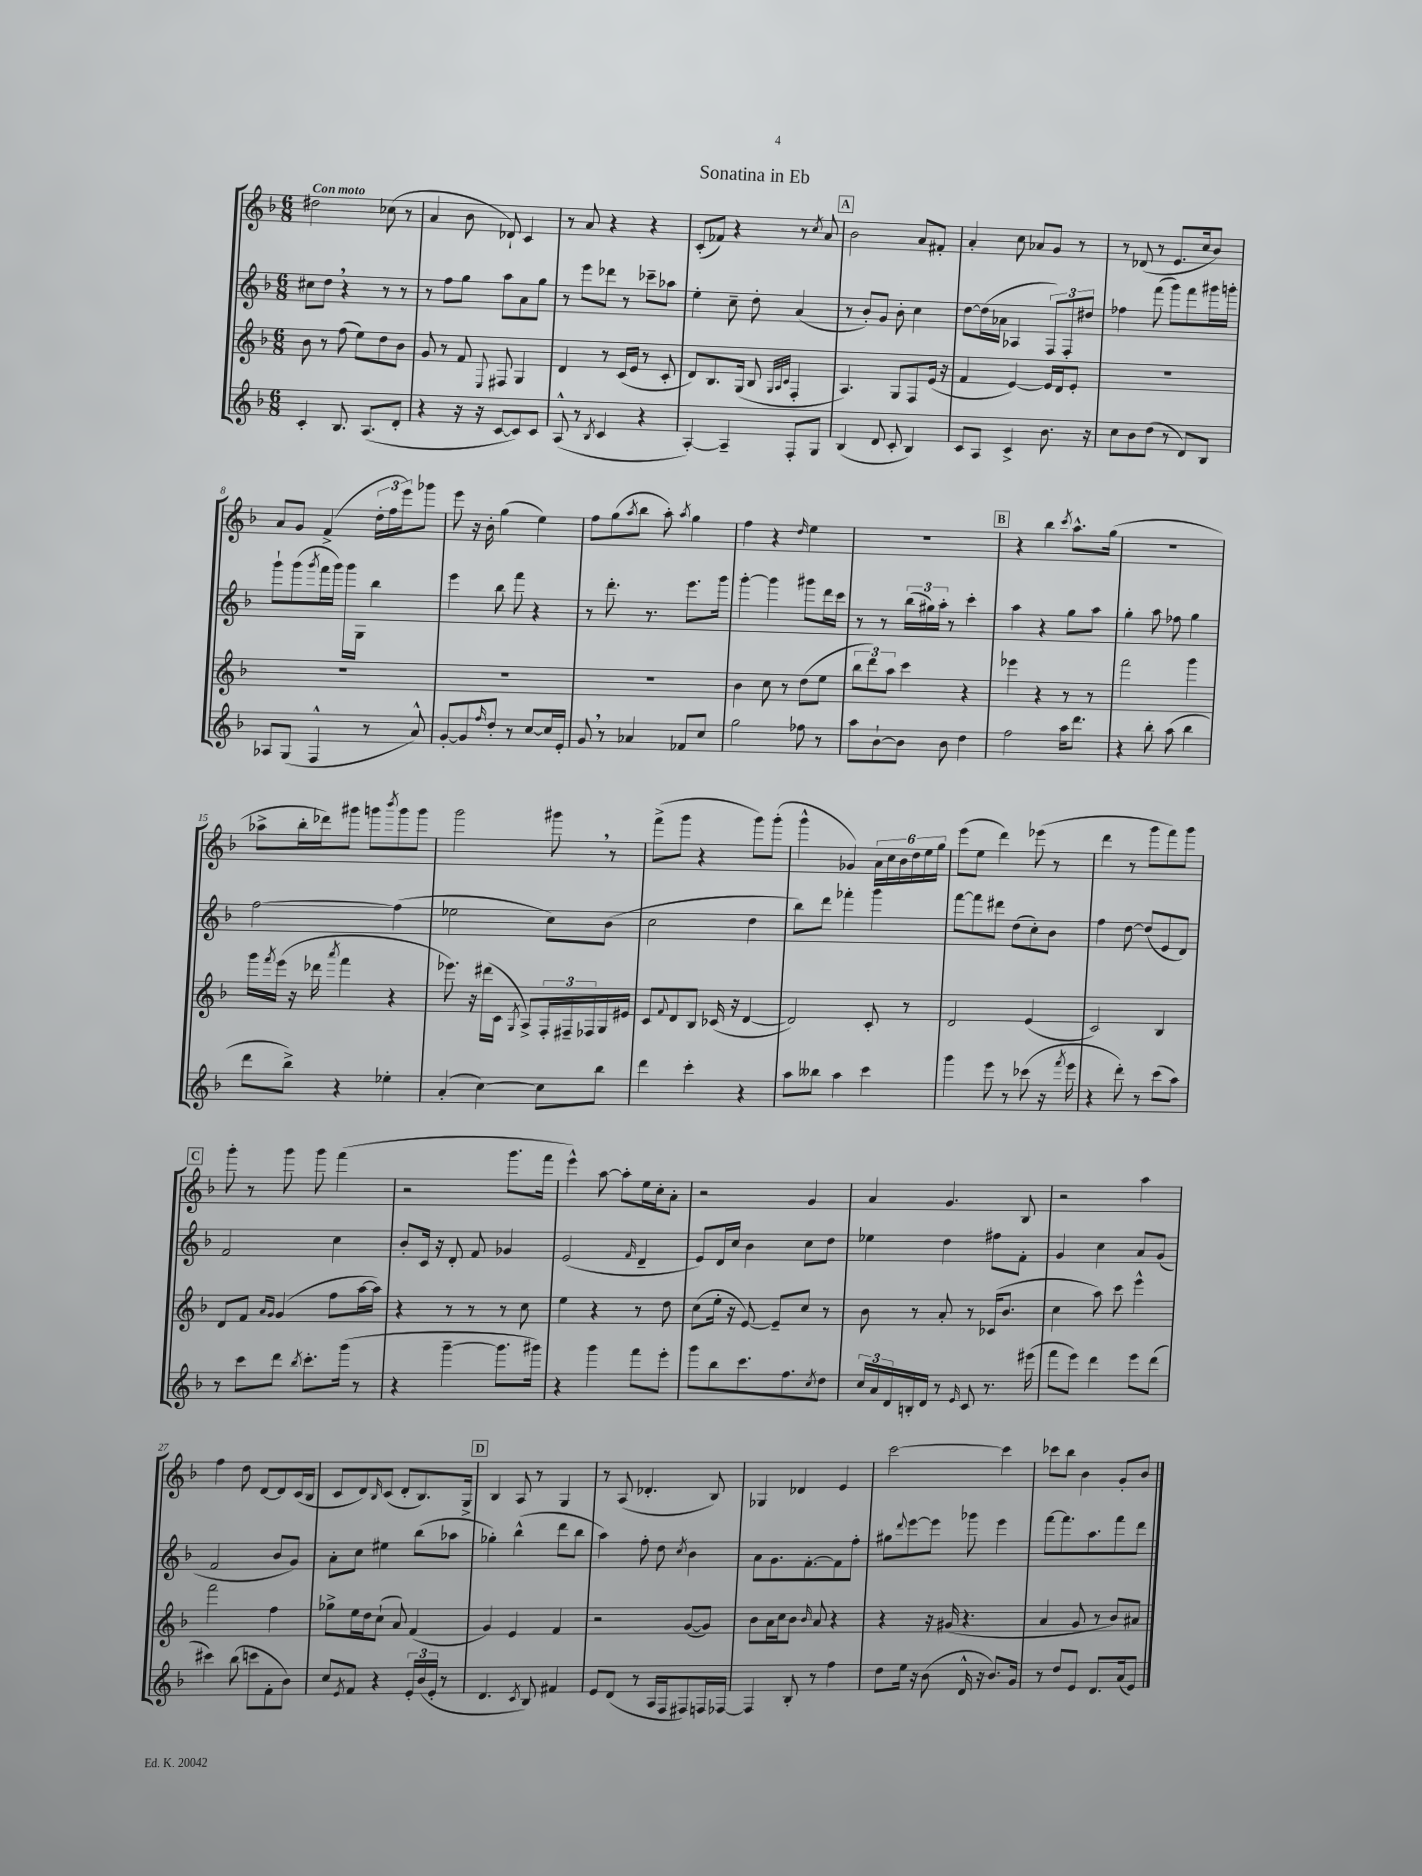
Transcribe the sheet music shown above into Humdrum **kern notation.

**kern	**kern	**kern	**kern
*staff4	*staff3	*staff2	*staff1
*clefG2	*clefG2	*clefG2	*clefG2
*k[b-]	*k[b-]	*k[b-]	*k[b-]
*M6/8	*M6/8	*M6/8	*M6/8
4c'/	8b-\	8cc#\L	2dd#\
.	8r	8dd\J	.
8.B-/	(8ff\	4r	.
.	8ee\L)	.	.
(8.A/L	.	.	.
.	8dd\	8r	(8cc-\
8d'/J	8b-\J	8r	8r
=	=	=	=
4r	8g/	8r	4a/
.	8r	8ff\L	.
16r	8f/	8gg\J	8b-\
16r	.	.	.
.	8qqE/	.	.
[8c/L	8F#/	8aa\L	8d-`/)
8c/])	4G/	8a\	4c/
8c/J	.	8gg\J	.
=	=	=	=
(8A^^/	4d/	8r	8r
8r	.	8eee\L	8a/
8qB-/	.	.	.
4c/	8r	8ddd-\J	4r
.	(16c/LL	8r	.
.	16e/JJ	.	.
4r	8r	8ccc-~\L	4r
.	8c'/	8aa-\J	.
=	=	=	=
[4A'/)	8d/L)	4ee'\	(8c'/L
.	8.B-/	.	8f-/J)
4A~/]	.	8cc~\	4r
.	(16G/Jk	.	.
.	8B-/	8dd'\	.
.	32qqG/LLL	.	.
.	32qqA/	.	.
.	32qqc/JJJ	.	.
8F'/L	4F'/	(4a/	8r
.	.	.	8qcc/
8G/J	.	.	8a/
=	=	=	=
(4B-/	4.A/)	8r	2b-\
.	.	8b-'/L)	.
8d/	.	8g/J	.
8c'/	8G/L	8b-'\	.
4B-/)	8F/	4cc\	8a/L
.	(16e/Jk	.	8f#'/J
.	16r	.	.
=	=	=	=
8c/L	4f/	[8dd\L	4a'/
8A/J	.	(16dd\]L	.
.	.	16a-\JJ	.
4c^/	[4e/)	4A-/	8cc\
.	.	.	8a-/L
8.b-\	16e/]LL	12F/L)	8g/J
.	16d/J	.	.
.	.	12F'/	.
.	8e'/J	.	8r
.	.	12dd#/J	.
16r	.	.	.
=	=	=	=
8cc\L	2.r	4ff-\	8r
8b-\	.	.	(8d-/
(8dd\J	.	(8fff\	8r
8r	.	8ggg\L)	8.e/L
8d/L)	.	8fff\	.
.	.	.	16cc/k
8B-/J	.	16ggg#\L	8b-/J)
.	.	16ggg'\JJ	.
=	=	=	=
8A-/L	2.r	8ggg`\L	8a/L
(8G/J	.	(8ggg\	8g/J
.	.	8qggg/	.
4F^^/	.	16fff\L	(4f^/
.	.	16ggg\JJ)	.
.	.	16ggg\LL	.
.	.	16G\JJ	.
8r	.	4bb-\	24dd'\LL
.	.	.	24ff\
.	.	.	24eee\J)
8a^^/)	.	.	8ggg-\J
=	=	=	=
[8g'/L	2.r	4eee\	8eee\
8g/]	.	.	16r
.	.	.	16b-'\
16qqff/	.	.	.
8dd'/J	.	8bb-\	(4gg\
8r	.	8fff\	.
[8cc/L	.	4r	4ee\)
16cc/]L	.	.	.
16e'/JJ	.	.	.
=	=	=	=
8g/	2.r	8r	8ff\L
8r	.	8.ddd'\	(8gg\
.	.	.	8qaa/
4a-/	.	.	8bb-\J
.	.	8.r	.
.	.	.	8aa'\)
.	.	.	8qaa/
8f-/L	.	8.eee\L	4gg\
8cc/J	.	.	.
.	.	16ggg\Jk	.
=	=	=	=
2gg\	4b-\	[4ggg'\	4ff\
.	8cc\	4ggg\]	4r
.	8r	.	.
.	.	.	16qqdd/
8ff-\	(8dd\L	8ggg#\L	4ee\
8r	8ee\J	16ddd\L	.
.	.	16ccc\JJ	.
=	=	=	=
8aa\L	12bb-\L	8r	2.r
.	12ddd\)	.	.
[8b-`\	.	8r	.
.	12aa\J	.	.
8b-\]J	4ccc\	(24bb-\LL	.
.	.	24gg#\)	.
.	.	24aa'\JJ	.
8b-\	.	8r	.
4dd\	4r	4ccc'\	.
=	=	=	=
2ff\	4eee-\	4aa\	4r
.	4r	4r	4bb-\
.	.	.	8qccc/
16aa\LK	8r	8gg\L	8.aa^^\L
8.ddd\J	.	.	.
.	8r	8aa\J	.
.	.	.	(16gg\Jk
=	=	=	=
4r	2fff\	4gg'\	2.r
8bb-'\	.	8aa\	.
(8aa\	.	8ff-\	.
4bb-\	4ggg\	4gg\	.
=	=	=	=
8ddd\L	16ggg\LL	[2ff\	8aa-^\L
.	8qfff/	.	.
.	(16eee\JJ	.	.
8bb-^\J)	16r	.	16bb-'\L
.	16ddd-\	.	16ddd-\J)
.	8qaaa/	.	.
4r	4fff\	.	8ggg#\J
.	.	.	8ggg\L
.	.	.	8qbbb-/
4ee-'\	4r	(4ff\]	8ggg\
.	.	.	8ggg\J
=	=	=	=
(4a'/	8.eee-\)	2ee-\	2ggg\
.	16r	.	.
[4cc\)	(16ddd#\LL	.	.
.	16c\JJ	.	.
.	8qG/	.	.
.	8A^/L)	.	.
8cc\]L	24F'/L	8cc\L)	8ggg#\
.	24F#~/	.	.
.	24F-/	.	.
8bb-\J	16G/	(8b-\J	8r
.	16e#/JJ	.	.
=	=	=	=
4ddd\	8c/L	2cc\	(8fff^\L
.	8qqf/	.	.
.	8d/	.	8ggg\J
4ccc'\	8B-/J	.	4r
.	(16c-/	.	.
.	16r	.	.
4r	[4d/	4dd\	8ggg\L)
.	.	.	(8ggg'\J
=	=	=	=
8aa\L	2d/])	8bb-\L)	4ggg^^\
8bb--\J	.	8ddd\J	.
4aa\	.	4fff-'\	4g-/)
4ccc\	8c'/	4ggg\	24a\LL
.	.	.	24cc\
.	.	.	24b-\
.	8r	.	24dd\
.	.	.	24ee\
.	.	.	24gg\JJ
=	=	=	=
4ggg\	2d/	[8fff\L	(8eee\L
.	.	8fff\]	8ee\J
8eee\	.	8ddd#\J	4ddd\)
8r	.	(8dd\L	.
(8ccc-\	(4e/	8cc'\)	(8eee-\
16r	.	8b-\J	8r
8qfff/	.	.	.
16eee\	.	.	.
=	=	=	=
4r	2c/)	4ff\	4ddd\
8ddd'\)	.	[8dd\	8r
8r	.	(8dd/]L	8ggg\L
(8ccc\L	4B-/	8e/	8fff\)
8aa\J)	.	8d/J)	8ggg\J
=	=	=	=
8r	8d/L	2f/	8ggg'\
8ccc\L	8f/J	.	8r
.	16qqa/LL	.	.
.	16qqg/JJ	.	.
8ddd\J	(4g/	.	8ggg\
8qbb-/	.	.	.
8.ccc'\L	.	.	8ggg\
.	8ff\L	4cc\	(4fff\
(16ggg\Jk	.	.	.
8r	[16aa\L	.	.
.	16aa\]JJ)	.	.
=	=	=	=
4r	4r	8b-'/L	2r
.	.	16c/Jk	.
.	.	16r	.
[4ggg~\	8r	8d'/	.
.	8r	8f/	.
8.ggg\]L	8r	4g-/	8.ggg\L
.	8cc\	.	.
16ggg#\Jk)	.	.	16fff\Jk
=	=	=	=
4r	4ee\	(2e/	4eee^^\)
4ggg\	4r	.	[8aa\
.	.	.	8aa'\]L
.	.	16qqf/	.
8fff\L	8r	4d~/	16ee\L
.	.	.	16cc'\J
8eee'\J	8dd\	.	8a'\J
=	=	=	=
8ggg\L	(8cc\L	8e/L)	2r
8bb-\	16ee'\Jk	16d/L	.
.	16r	16cc/JJ	.
8.ccc\	[8e/)	4b-\	.
.	8e~/]L	.	.
8.ff\	.	.	.
.	8cc/J	8cc\L	4g/
8qcc/	.	.	.
8dd\J	8r	8dd\J	.
=	=	=	=
24cc/LL	8b-\	4ee-\	4a/
24a/	.	.	.
24d/	.	.	.
16B'/	8r	.	.
16d/JJ	.	.	.
8r	8a'/	4dd\	4.g/
16qqe/	.	.	.
8c/	8r	.	.
8.r	(16c-/LK	8ff#\L	.
.	8.b-/J	.	.
.	.	8f'\J	8B-/
(16eee#\	.	.	.
=	=	=	=
8fff\L	4cc\	4g/	2r
8eee\J)	.	.	.
4ddd\	8aa\)	4cc\	.
.	8ccc\	.	.
8eee\L	4eee^^\	8a/L	4aa\
(8ddd\J	.	(8g/J	.
=	=	=	=
4ccc#\)	2fff\	2f/	4ff\
(8bb-\	.	.	8dd\
8ccc\L	.	.	[8d/L
8f'\	4ff\	8b-/L	8d/]
8b-\J)	.	8g/J)	(16c/L
.	.	.	16B-/JJ
=	=	=	=
8cc/L	8gg-^\L	8a'\L	8c/L
8qe/	.	.	.
8f/J	16ee\L	8cc\J	8d/)
.	16dd\J	.	.
.	.	.	16qqB-/
4r	(8cc`\J	4ee#\	(8c/J
.	8a/)	.	8d'/L
24e'/LL	(4f/	(8bb-\L	8.B-/)
(24b-/	.	.	.
24e'/JJ	.	.	.
8r	.	8aa-\J	.
.	.	.	16G^/Jk
=	=	=	=
4.d/	4g/)	4gg-'\)	4B-/
.	4e/	(4bb-^^\	8A/
8qc/	.	.	.
8B-/)	.	.	8r
4f#/	4f/	8ddd\L	4G/
.	.	8bb-\J	.
=	=	=	=
8e/L	2r	4aa\)	8r
(8d/J	.	.	(8A/
8r	.	8ff'\	4.d-'/
16A/LL	.	8dd\	.
16F/J	.	.	.
.	.	8qcc/	.
8F#/)	([8g/L	4b-\	.
16F/L	8g/]J)	.	8B-/)
[16F-/JJ	.	.	.
=	=	=	=
4F-/]	8b-\L	8a\L	4G-/
.	16a\L	8.g\	.
.	16cc\J	.	.
8B-'/	8b-\J	.	4d-/
.	.	[8.f'\	.
.	16qqb-/	.	.
8r	8a/	.	.
4ff\	4r	8f\]	4e/
.	.	8ff'\J	.
=	=	=	=
8dd\L	4r	8gg#\L	[2ccc\
.	.	8qqddd/	.
16ee\Jk	.	[8eee\	.
16r	.	.	.
(8b-\	16r	8eee\]J	.
.	(16g#/	.	.
16d^^/	4.r	8ggg-\	.
16r	.	.	.
8.b-/L)	.	4eee\	4ccc\]
16g/Jk	.	.	.
=	=	=	=
8r	4a/	[8fff\L	8ccc-\L
8dd/L	.	8.fff\]	8bb-\J
8e/J	8g/	.	4b-\
.	.	8.aa\	.
8.d/L	8r	.	.
.	8b-/L)	8fff\	8g'/L
(16a/k	.	.	.
8e/J)	8a#/J	8ddd\J	8b-/J
==	==	==	==
*-	*-	*-	*-
